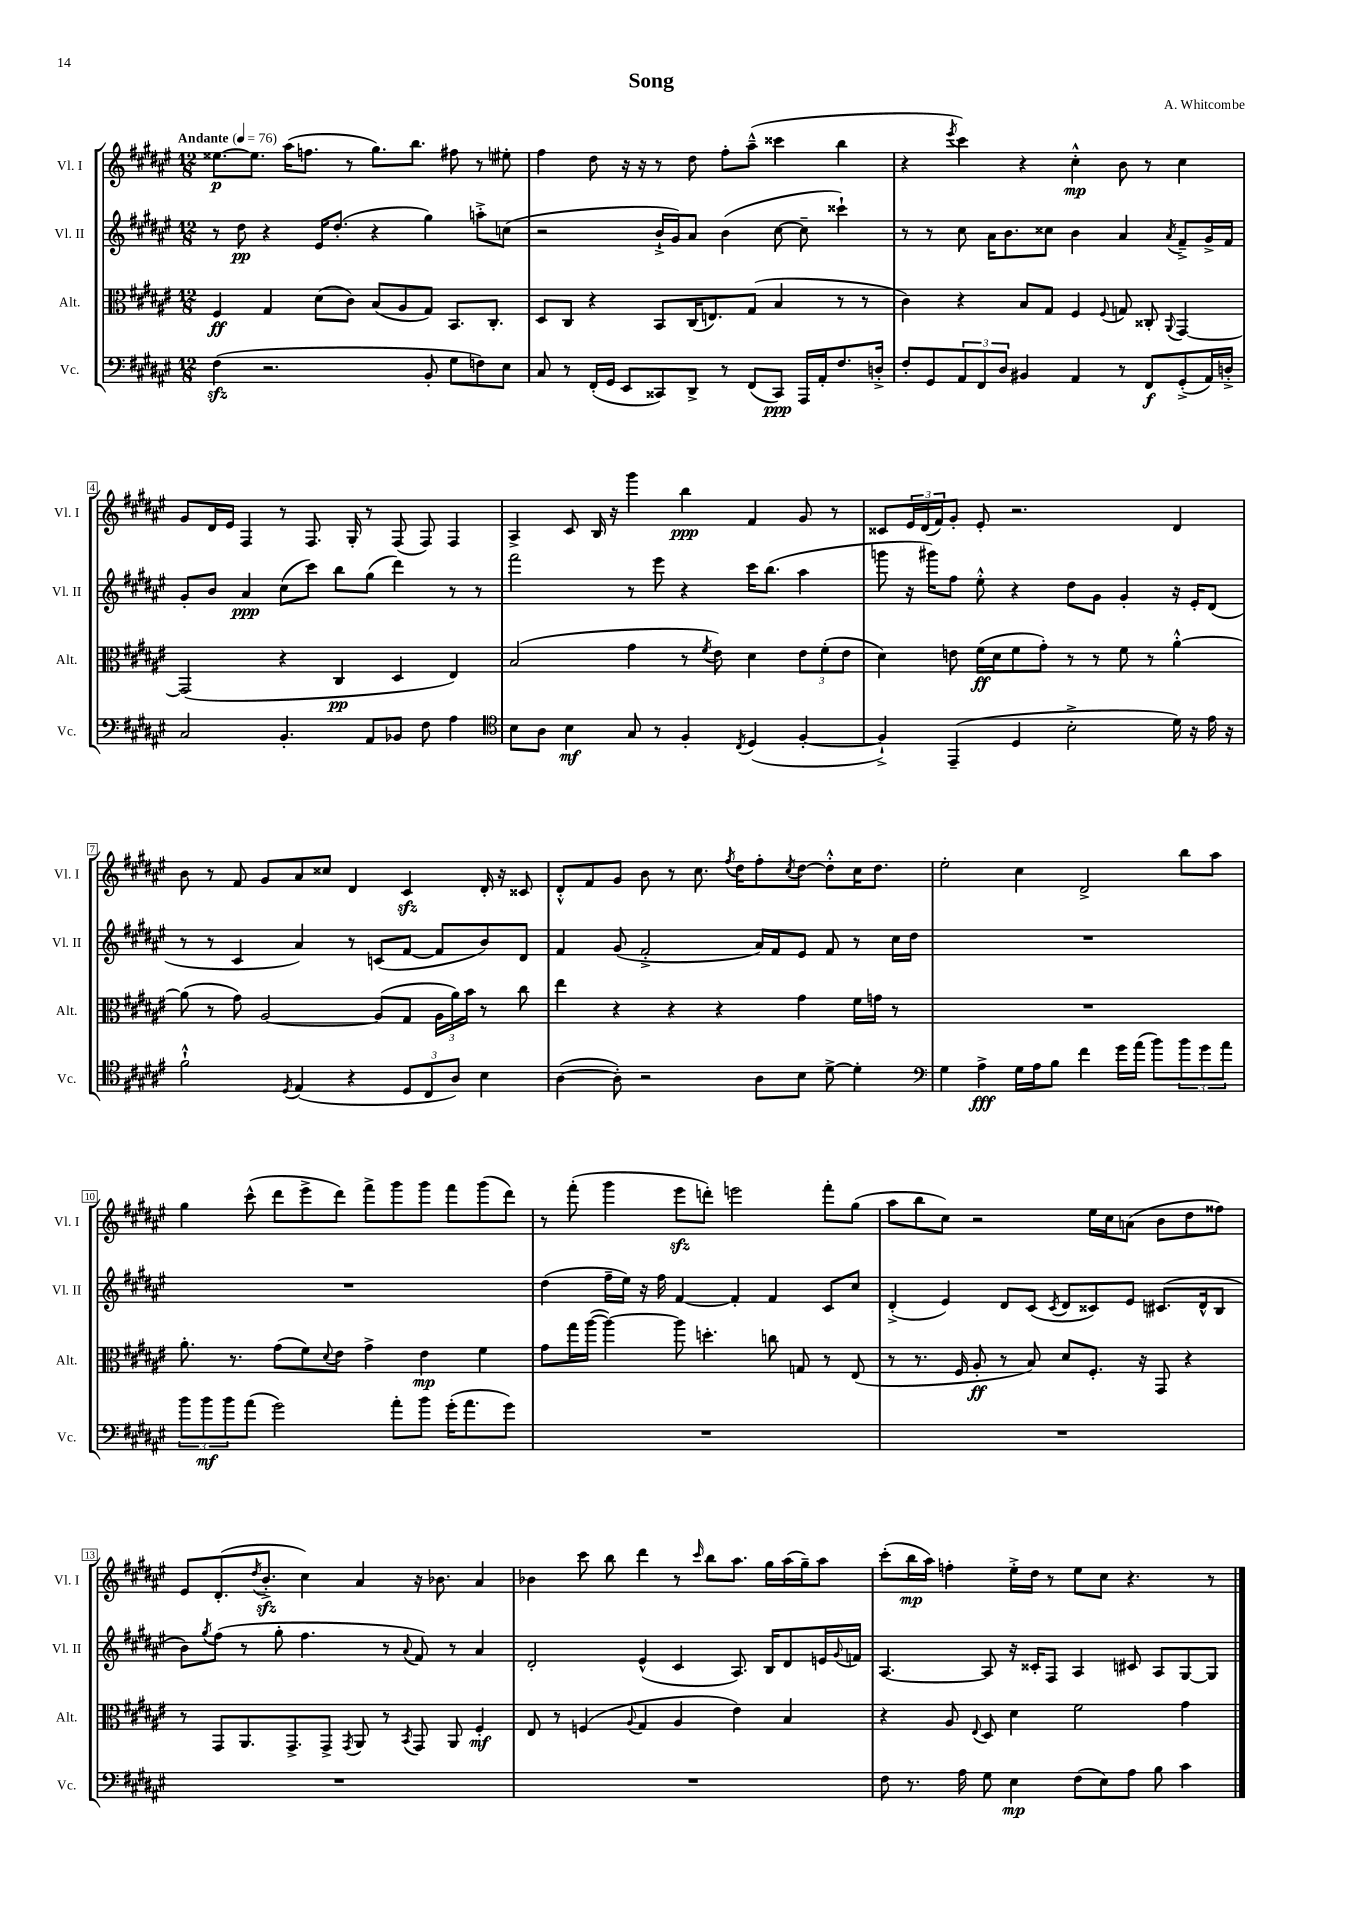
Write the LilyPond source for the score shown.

\header { title = "Song" composer = "A. Whitcombe" }
<<
\new StaffGroup <<
\new Staff = "s0" \with { instrumentName = "Vl. I" shortInstrumentName = "Vl. I" } {
    \clef treble \key fis \major \numericTimeSignature \time 12/8 \tempo "Andante" 4 = 76
    eisis''8.~\p eisis''8. ais''16( f''8. r8 gis''8.) b''8. fis''8 r8 eis''8-. |
    fis''4 dis''8 r16 r16 r8 dis''8 fis''8-. ais''8---^( cisis'''4 b''4 |
    r4 \acciaccatura { eis'''8 } cis'''4) r4 cis''4-.-^\mp b'8 r8 cis''4 |
    gis'8 dis'16 eis'16 fis4 r8 fis8. gis16-. r8 fis8( fis8) fis4 |
    ais4-> cis'8 b16 r16 gis'''4 b''4\ppp fis'4 gis'8 r8 |
    cisis'8 \tuplet 3/2 { eis'16 dis'16( fis'16) } gis'8-. eis'8-. r2. dis'4 |
    b'8 r8 fis'8 gis'8 ais'8 cisis''8 dis'4 cis'4\sfz dis'16-. r16 cisis'8 |
    dis'8-.-^ fis'8 gis'8 b'8 r8 cis''8. \acciaccatura { fis''8 } dis''16 fis''8-. \acciaccatura { cis''8 } dis''8~ dis''8-.-^ cis''16 dis''8. |
    eis''2-. cis''4 dis'2-> b''8 ais''8 |
    gis''4 cis'''8-^( dis'''8 eis'''8-> dis'''8) fis'''8-> gis'''8 gis'''8 fis'''8 gis'''8( dis'''8) |
    r8 fis'''8-.( gis'''4 eis'''8\sfz d'''8-.) e'''2 fis'''8-. gis''8( |
    ais''8 b''8 cis''8) r2 eis''16 cis''16 a'8( b'8 dis''8 fisis''8) |
    eis'8 dis'8.-.( \acciaccatura { dis''8 } b'8.-.->\sfz cis''4) ais'4 r16 bes'8. ais'4 |
    bes'4 cis'''8 b''8 dis'''4 r8 \grace { cis'''16 } b''8 ais''8. gis''16 ais''16( gis''16--) ais''8 |
    cis'''8-.( b''16\mp ais''16) f''4-. eis''16-.-> dis''16 r8 eis''8 cis''8 r4. r8 \bar "|." |
}
\new Staff = "s1" \with { instrumentName = "Vl. II" shortInstrumentName = "Vl. II" } {
    \clef treble \key fis \major \numericTimeSignature \time 12/8
    r8 dis''8\pp r4 eis'16 dis''8.-.( r4 gis''4) a''8-.-> c''8( |
    r2 b'16-!-> gis'16) ais'8 b'4( cis''8~ cis''8-- cisis'''4-!) |
    r8 r8 cis''8 ais'16 b'8. cisis''8 b'4 ais'4 \acciaccatura { ais'8 } fis'8---> gis'16-> fis'16 |
    gis'8-. b'8 ais'4\ppp cis''8( cis'''8) b''8 gis''8( dis'''4) r8 r8 |
    fis'''2 r8 eis'''8 r4 cis'''16 b''8.( ais''4 |
    g'''8 r16 gis'''16) fis''8 eis''8-.-^ r4 dis''8 gis'8 gis'4-. r16 eis'16-. dis'8( |
    r8 r8 cis'4 ais'4) r8 c'8( fis'8~ fis'8 b'8) dis'8 |
    fis'4 gis'8( fis'2-.-> ais'16) fis'16 eis'8 fis'8 r8 cis''16 dis''16 |
    R1. |
    R1. |
    dis''4( fis''16-- eis''16) r16 fis''16 fis'4~ fis'4-. fis'4 cis'8 cis''8 |
    dis'4-.->( eis'4) dis'8 cis'8( \acciaccatura { cis'8 } dis'8 cisis'8) eis'8 cis'8.( dis'16-^ b8 |
    b'8) \acciaccatura { gis''8 } fis''8( r8 gis''8-. fis''4. r8 \appoggiatura { ais'8 } fis'8) r8 ais'4 |
    dis'2-. eis'4-^( cis'4 ais8.) b16 dis'8 e'16 \appoggiatura { gis'8 } f'16 |
    ais4.~ ais8 r16 cisis'16-. fis8 ais4 cis'8 ais8 gis8~ gis8 \bar "|." |
}
\new Staff = "s2" \with { instrumentName = "Alt." shortInstrumentName = "Alt." } {
    \clef alto \key fis \major \numericTimeSignature \time 12/8
    fis4\ff gis4 dis'8( cis'8) b8( ais8 gis8) b,8. cis8.-. |
    dis8 cis8 r4 b,8 cis16( e8.) gis8( b4 r8 r8 |
    cis'4) r4 b8 gis8 fis4 \appoggiatura { fis8 } g8 cisis8-. \appoggiatura { ais,8 } gis,4~ |
    gis,2( r4 cis4\pp dis4 eis4) |
    b2( gis'4 r8 \acciaccatura { fis'8 } eis'8) dis'4 \tuplet 3/2 { eis'8 fis'8-.( eis'8 } |
    dis'4) e'8 fis'16\ff( dis'16 fis'8 gis'8-.) r8 r8 fis'8 r8 ais'4~-.-^ |
    ais'8( r8 gis'8) ais2~ ais8( gis8 \tuplet 3/2 { ais16 ais'16) b'16 } r8 cis''8 |
    eis''4 r4 r4 r4 gis'4 fis'16 g'16 r8 |
    R1. |
    ais'8.-. r8. gis'8( fis'8) \appoggiatura { dis'8 } eis'8 gis'4-> eis'4\mp fis'4 |
    gis'8 gis''16 ais''16~( ais''4~) ais''8 d''4.-. c''8 g8 r8 eis8( |
    r8 r8. fis16 ais8-.\ff r8 b8) dis'8 fis8.-. r16 gis,8 r4 |
    r8 gis,8 ais,8. gis,8.-> gis,8-> \acciaccatura { gis,8 } ais,8 r8 \acciaccatura { b,8 } gis,8 ais,8 fis4-.\mf |
    eis8 r8 f4( \appoggiatura { ais8 } gis4 ais4 eis'4) b4 |
    r4 ais8 \appoggiatura { eis8 } dis8 dis'4 fis'2 gis'4 \bar "|." |
}
\new Staff = "s3" \with { instrumentName = "Vc." shortInstrumentName = "Vc." } {
    \clef bass \key fis \major \numericTimeSignature \time 12/8
    fis4\sfz( r2. b,8-. gis8 f8) eis8 |
    cis8 r8 fis,16-.( gis,16 eis,8 cisis,8) dis,8-> r8 fis,8( cisis,8\ppp) ais,,16 ais,16-. fis8. d16-.-> |
    fis8-. gis,8 \tuplet 3/2 { ais,8 fis,8 dis8 } bis,4 ais,4 r8 fis,8\f gis,8-.->( ais,16) d16-.-> |
    cis2 b,4.-. ais,8 bes,8 fis8 ais4 |
    \clef tenor b8 ais8 b4\mf gis8 r8 fis4-. \acciaccatura { cis8 } dis4( fis4~-. |
    fis4-!->) eis,4--( dis4 b2-.-> dis'16) r16 eis'16 r16 |
    fis'2-!-^ \acciaccatura { dis8 } eis4( r4 \tuplet 3/2 { dis8 cis8 ais8) } b4 |
    ais4~( ais8-.) r2 ais8 b8 dis'8~-> dis'4-. |
    \clef bass gis4 ais4->\fff gis16 ais16 b8 fis'4 gis'16 ais'16( b'8) \tuplet 3/2 { b'8 gis'8 ais'8 } |
    \tuplet 3/2 { b'8 b'8\mf b'8 } ais'8( gis'2) ais'8-. b'8 gis'16-.( ais'8. gis'8) |
    R1. |
    R1. |
    R1. |
    R1. |
    fis8 r8. ais16 gis8 eis4\mp fis8( eis8) ais8 b8 cis'4 \bar "|." |
}
>>
>>
\layout { \context { \Score \override BarNumber.stencil = #(make-stencil-boxer 0.1 0.3 ly:text-interface::print) } }
